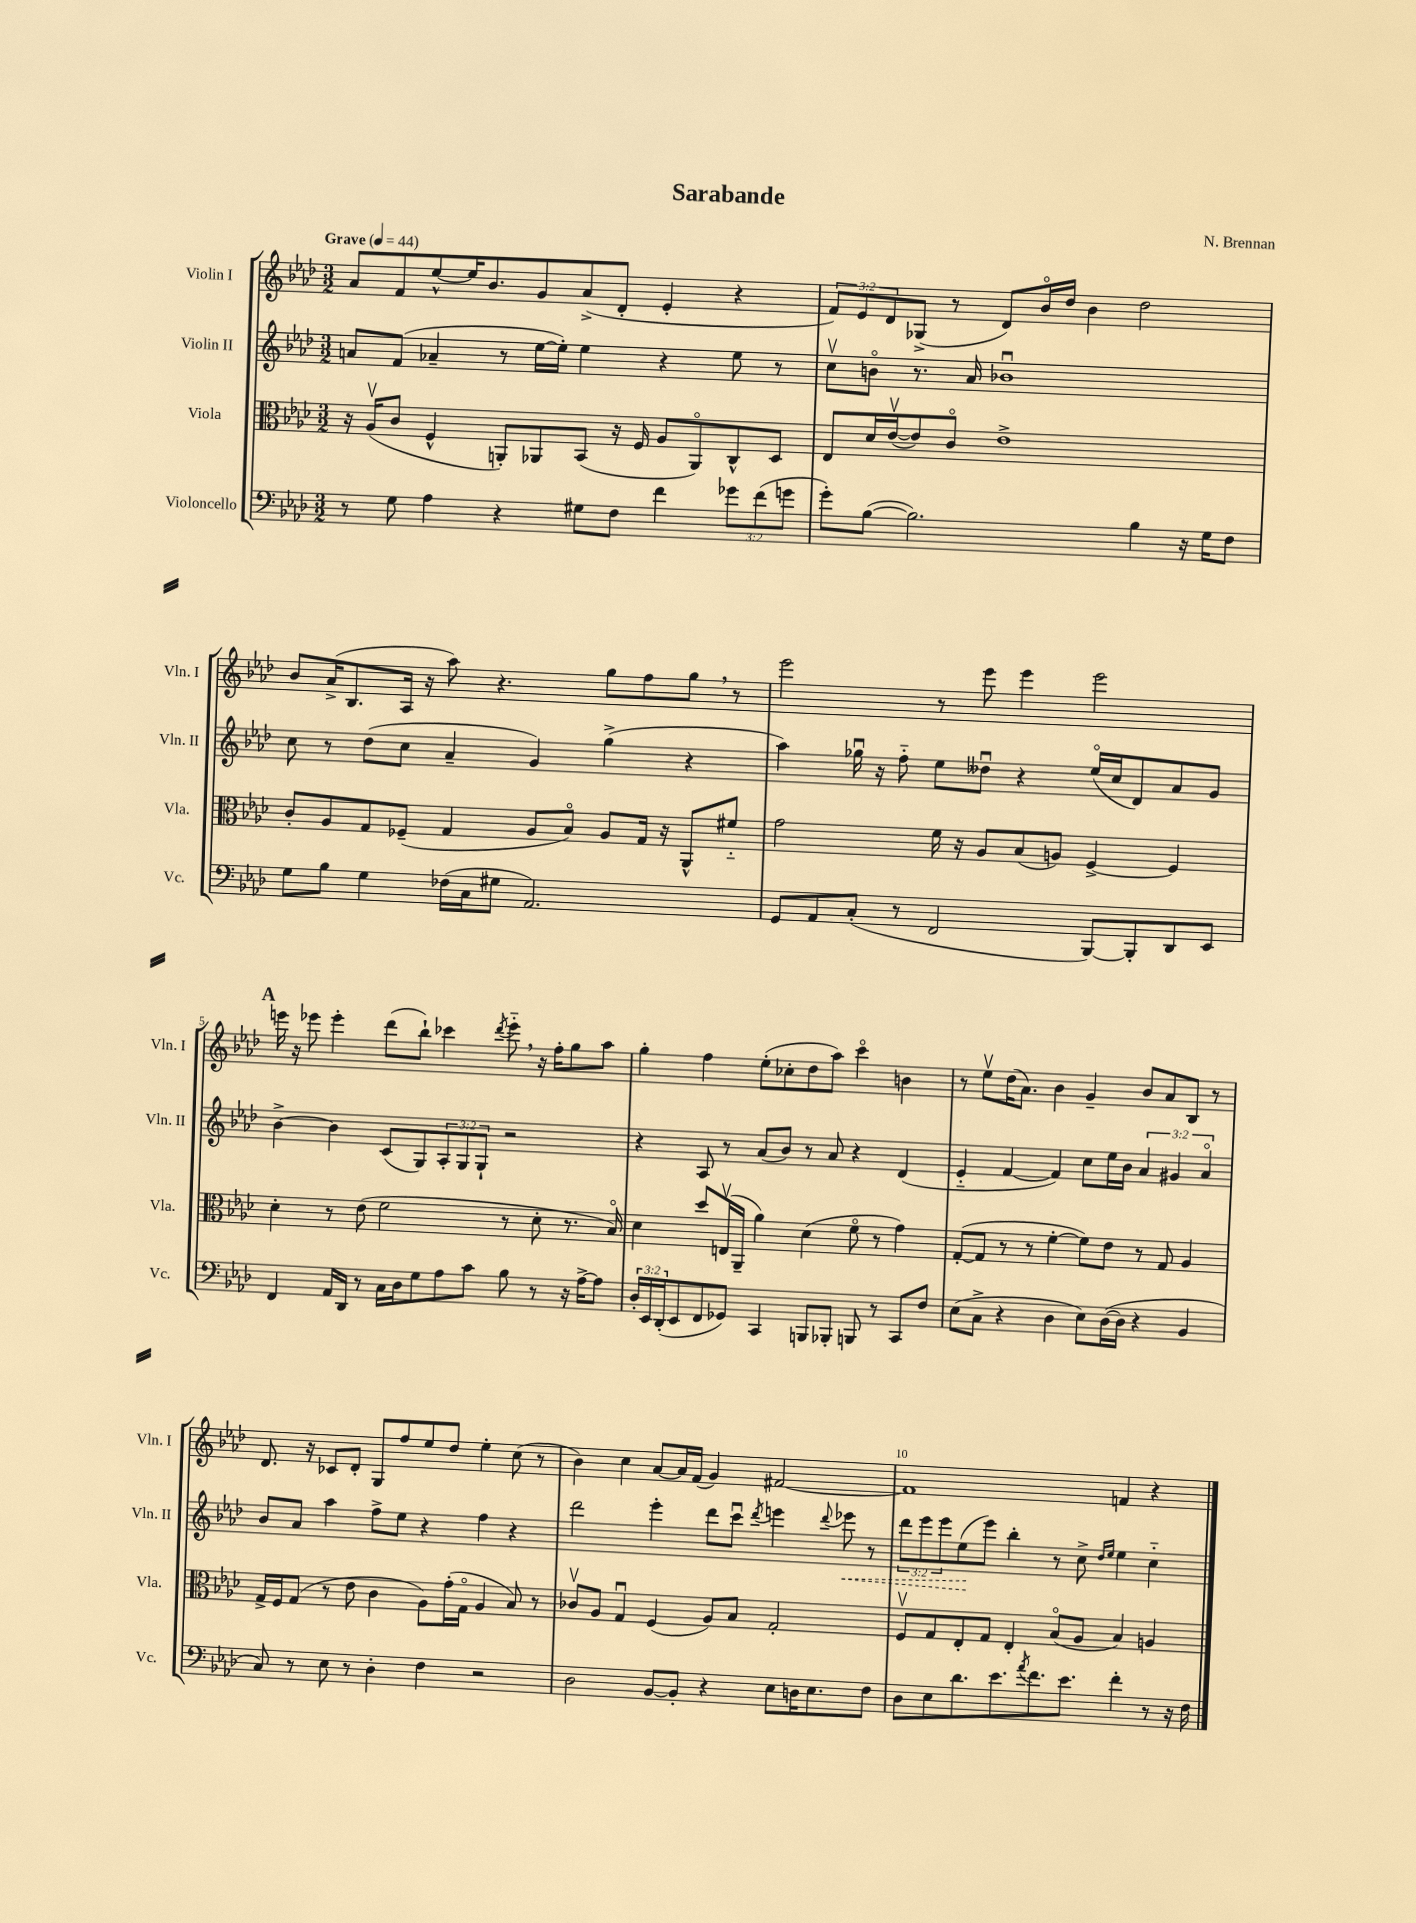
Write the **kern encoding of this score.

**kern	**kern	**kern	**kern
*staff4	*staff3	*staff2	*staff1
*clefF4	*clefC3	*clefG2	*clefG2
*k[b-e-a-d-]	*k[b-e-a-d-]	*k[b-e-a-d-]	*k[b-e-a-d-]
*M3/2	*M3/2	*M3/2	*M3/2
*MM44	*MM44	*MM44	*MM44
8r	16r	8a	8a-
.	(16A-v	.	.
8G	8c	(8f	8f
4A-	4F^^	4a-~	[8ee-^^
.	.	.	16ee-]
.	.	.	8.b-
4r	8AA')	8r	.
.	8AA-	[16ee-	8g
.	.	16ee-'])	.
8G#	(8BB-	4ee-	(8a-^
8F	16r	.	8d-'
.	16F	.	.
4f	8A-	4r	4e-'
.	8AA-o)	.	.
12g-	8C^^	8ee-	4r
(12f	.	.	.
.	8D-	8r	.
12g	.	.	.
=	=	=	=
8g')	8E-	8ccv	12f)
.	.	.	12e-
([8B-	16d-	8bo	.
.	.	.	12d-
.	([16e-v	.	.
2.B-])	8e-])	8.r	(8G-^
.	8co	.	8r
.	.	16a-	.
.	1e-^	1b-u	8d-)
.	.	.	16b-o
.	.	.	16dd-
.	.	.	4b-
4B-	.	.	2dd-
16r	.	.	.
16G	.	.	.
8F	.	.	.
=	=	=	=
8G	8c'	8cc	8b-
8B-	8A-	8r	(16a-^
.	.	.	8.B-
4G	8G	(8dd-	.
.	(8F-~	8cc	16A-
.	.	.	16r
(16F-	4G	4a-~	8aa-)
16C	.	.	.
8G#	.	.	4.r
2.AA-)	8A-	4g)	.
.	8B-o)	.	.
.	8A-	(4gg^	8gg
.	16G	.	8ff
.	16r	.	.
.	8AA-^^	4r	8gg
.	8f#'~	.	8r
=	=	=	=
8GG	2g	4aa-)	2eee-
8AA-	.	.	.
(8C'	.	16gg-u	.
.	.	16r	.
8r	.	8ff'~	.
2FF	16f	8ee-	8r
.	16r	.	.
.	8A-	8dd--u	8eee-
.	(8B-	4r	4eee-
.	8A)	.	.
[8BBB-)	[4F^	(16ee-o	2eee-
.	.	16cc	.
8BBB-']	.	8d-)	.
8DD-	4F]	8a-	.
8EE-	.	8g	.
=	=	=	=
4FF	4d-'	[4b-^	16eee
.	.	.	16r
.	.	.	8eee-
16AA-	8r	4b-]	4eee-'
16DD-	.	.	.
8r	(8e-	.	.
16C	2f	(8c	(8ddd-
16D-	.	.	.
8G	.	8G)	8bb-`)
8A-	.	12A-'	4ccc-
.	.	12G	.
8c	.	.	.
.	.	12G`	.
.	.	.	8qddd-
8B-	8r	2r	8eee-'~
8r	8d-'	.	16r
.	.	.	16ff'
16r	8.r	.	8gg
[16A-^	.	.	.
8A-]	.	.	8aa-
.	16B-o)	.	.
=	=	=	=
24D-'	4d-	4r	4gg'
24EE-	.	.	.
(24DD-'	.	.	.
8EE-	.	.	.
8FF	8dd-	8A-	4ff
8GG-)	(16Ev	8r	.
.	16AA-~	.	.
4CC	4a-)	(8a-	(8ee-'
.	.	8b-)	8cc-'
8BBB	(4d-	8r	8dd-
8BBB-'	.	8a-	8aa-)
8BBB	8fo	4r	4ccco
8r	8r	.	.
8CC	4g)	(4d-	4b
8F	.	.	.
=	=	=	=
(8E-	([8G'	4e-'~	8r
8C^	8G]	.	8ee-v
4r	8r	[4f	(16dd-
.	.	.	8.a-)
.	8r	.	.
4D-	[4f'	4f])	4b-
8E-)	8f])	8cc	4g~
([16D-	8e-	16ee-	.
16D-]	.	16b-	.
4r	8r	6a-	8b-
.	8G	.	8a-
.	.	6g#	.
4BB-	4A-	.	8B-
.	.	6a-o	.
.	.	.	8r
=	=	=	=
8C)	16G^	8b-	8.d-
.	16F	.	.
8r	(8G	8a-	.
.	.	.	16r
8E-	8r	4aa-	8c-
8r	8e-	.	8d-'
4D-'	4c	8ff^	8G
.	.	8ee-	8ff
4F	8A-)	4r	8ee-
.	(16g'	.	8dd-
.	16Go	.	.
2r	4A-	4ff	4ee-'
.	8B-)	4r	(8cc
.	8r	.	8r
=	=	=	=
2D-	8c-v	2ddd-	4b-)
.	8A-	.	.
.	4Gu	.	4cc
[8BB-	(4F	4eee-'	[8a-
8BB-']	.	.	16a-]
.	.	.	(16f
4r	8A-)	8ddd-	4g)
.	8B-	8cccu	.
.	.	8qddd-	.
8E-	2G'	4eee	[2f#
16D	.	.	.
8.E-	.	.	.
.	.	8qqddd-	.
.	.	8eee-	.
8F	.	8r	.
=	=	=	=
8D-	8Fv	12ddd-	1f#]
.	.	12eee-	.
8E-	8G	.	.
.	.	12eee-	.
8.d-	8E-'	(8ee-	.
.	8G	8eee-)	.
8.e-	.	.	.
.	4E-'	4bb-'	.
8qa-	.	.	.
8.f	.	.	.
.	(8B-o	8r	.
8.e-	.	.	.
.	8A-	8cc^	.
.	.	16qqdd-	.
.	.	16qqee-	.
4f'	4B-)	4ee-	4f
8r	4A	4cc'~	4r
16r	.	.	.
16F	.	.	.
==	==	==	==
*-	*-	*-	*-
